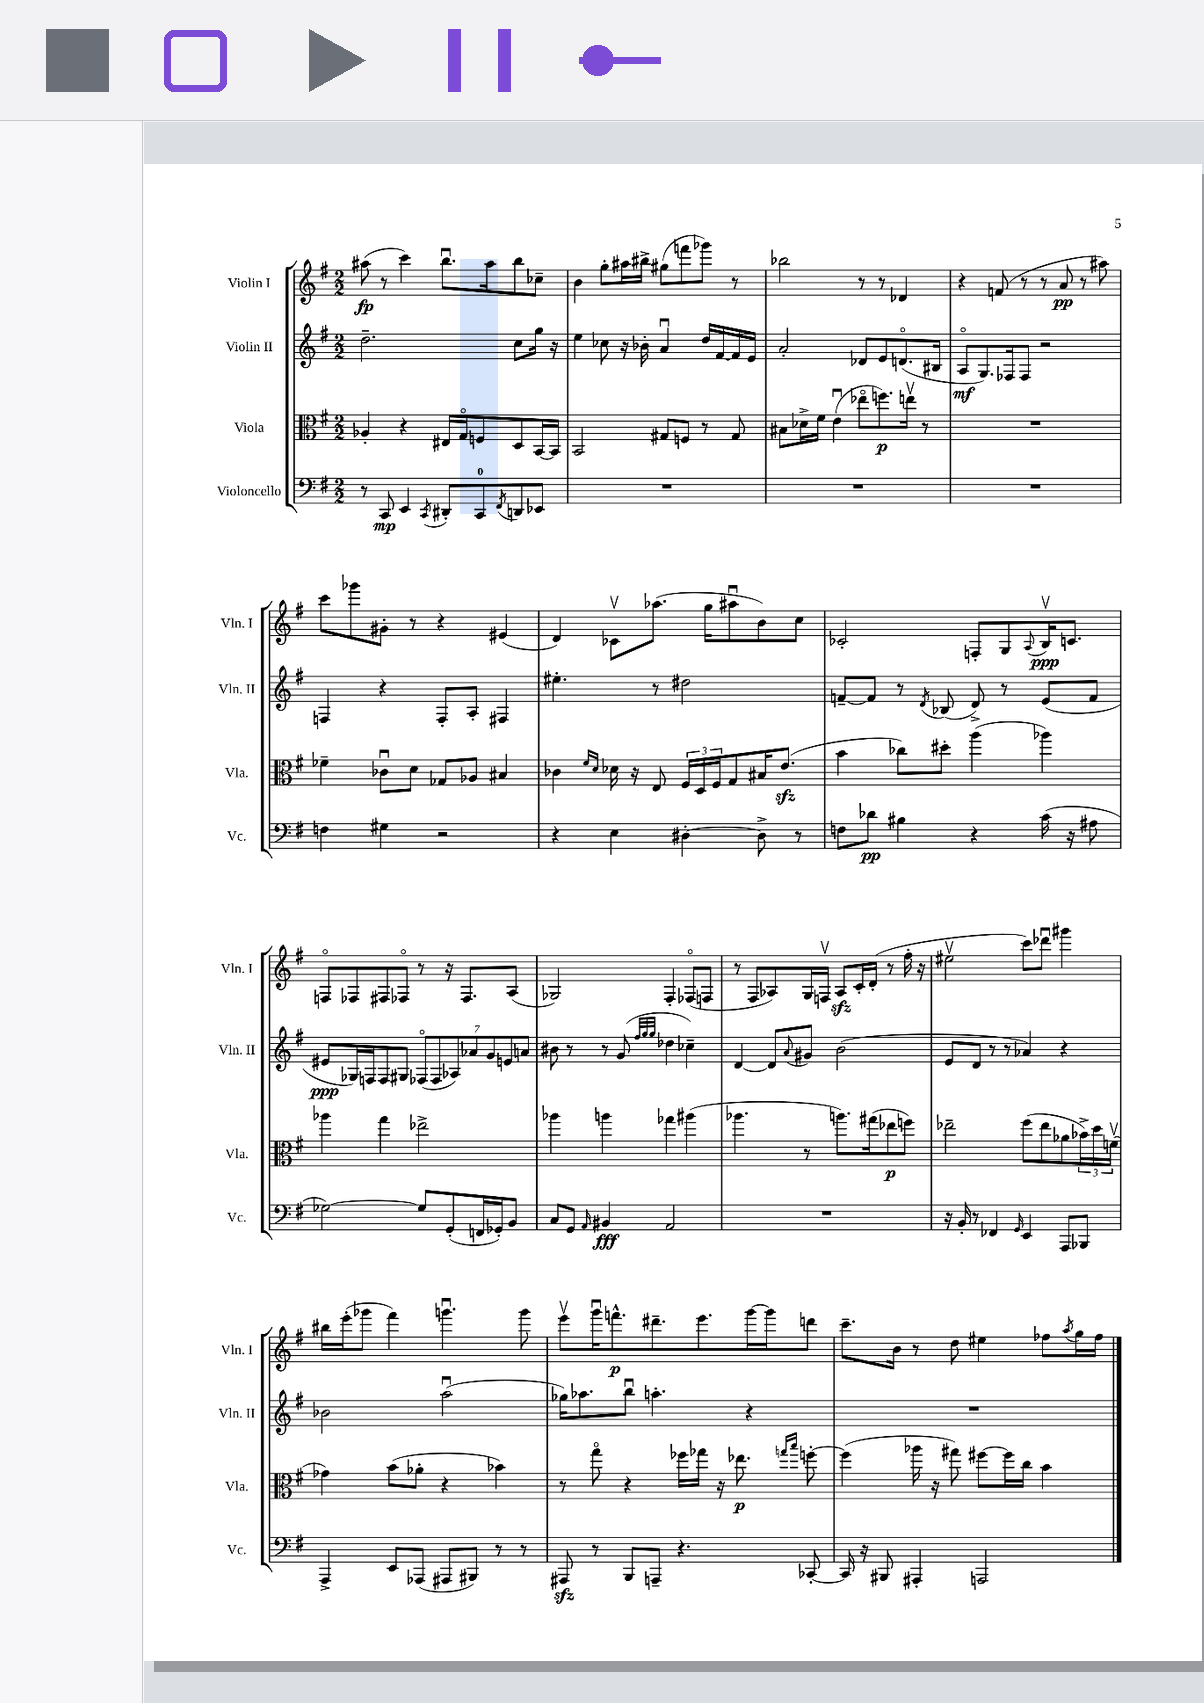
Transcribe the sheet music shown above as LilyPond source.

<<
\new StaffGroup <<
\new Staff = "s0" \with { instrumentName = "Violin I" shortInstrumentName = "Vln. I" } {
    \clef treble \key g \major \numericTimeSignature \time 2/2
    ais''8\fp( r8 c'''4) b''8.\downbow ais''16 b''8 ces''8-- |
    b'4 g''8-. ais''16 bis''16-> gis''8( f'''8 ges'''8) r8 |
    bes''2 r8 r8 des'4 |
    r4 f'8( r8 r8 a'8\pp r8 ais''8) |
    c'''8 ges'''8 gis'8-. r8 r4 eis'4( |
    d'4) ces'8\upbow aes''8.( g''16 ais''8\downbow b'8) c''8 |
    ces'2-. f8-. g8 \appoggiatura { a8 } b16\upbow\ppp c'8. |
    f8\flageolet fes8 fis8 fes8\flageolet r8 r16 fes8. a8( |
    ges2) fis4-. fes8\flageolet( f8 |
    r8 fis8 aes8) g16 f16\upbow aes8\sfz c'16-. d'16-.( r8 fis''16-. r16 |
    eis''2\upbow c'''8) des'''8\downbow gis'''4 |
    bis''16 e'''16-.( ges'''8 fis'''4) g'''4.\downbow g'''8 |
    e'''8\upbow g'''16\downbow f'''8.-^\p dis'''8.-- e'''8. g'''16~ g'''16 d'''8 |
    c'''8.-- b'16 r8 d''8 eis''4 fes''8 \acciaccatura { a''8 } g''16 fes''16 \bar "|." |
}
\new Staff = "s1" \with { instrumentName = "Violin II" shortInstrumentName = "Vln. II" } {
    \clef treble \key g \major \numericTimeSignature \time 2/2
    d''2.-- c''8 g''16 r16 |
    e''4 ces''8 r16 bes'16-. a'4\downbow d''16 fis'16~ fis'16 e'16 |
    a'2-. des'8 e'8 d'8.\flageolet( bis16 |
    a8\flageolet\mf g8.) fes16 fes8 r2 |
    f4 r4 f8-. a8-. fis4 |
    eis''4.-. r8 dis''2 |
    f'8~-- f'8 r8 \acciaccatura { d'8 } bes8( d'8->) r8 e'8( f'8 |
    eis'8\ppp ges16) f16 f8 gis8 \tuplet 7/4 { fes8\flageolet( fes8 aes8) aes'8 g'8 e'8 a'8 } |
    bis'8 r8 r8 g'8( \grace { fis''32 g''32 g''32 } des''4 ces''4--) |
    d'4~ d'8 \appoggiatura { a'8 } gis'8 b'2( |
    e'8 d'8 r8 r8 aes'4) r4 |
    bes'2 a''2\downbow( |
    ges''16) aes''8. b''8\downbow a''4.-. r4 |
    R1 \bar "|." |
}
\new Staff = "s2" \with { instrumentName = "Viola" shortInstrumentName = "Vla." } {
    \clef alto \key g \major \numericTimeSignature \time 2/2
    aes4-. r4 eis16 g16\flageolet f8 d8 b,16~ b,16 |
    b,2 gis8 f8 r8 gis8 |
    bis8 des'16-> fis'16 e'4\downbow( ees''8\flageolet f''8.\p) e''16\upbow r8 |
    R1 |
    fes'4-- ces'8\downbow d'8 ges8 aes8 bis4 |
    ces'4 \grace { fis'16 d'16 } des'16 r16 e8 \tuplet 3/2 { fis16 d16 fis16 } g8 bis16 e'8.\sfz( |
    b'4 ces''8) dis''8-. a''4( aes''4) |
    aes''4 g''4 ees''2-> |
    aes''4 a''4 ges''4 ais''4( |
    aes''4. r8 a''8.) gis''16( ees''8\p f''8) |
    ees''2-- fis''8( ees''8 aes'8 \tuplet 3/2 { bes'16->) d''16 f'16\upbow( } |
    ges'4) b'8( aes'8-. r4 bes'4) |
    r8 g''8\flageolet r4 fes''16 ges''16 r16 ees''8.\p \grace { g''16 b''16 } f''8~-. |
    f''4( aes''16 r16 gis''8) fis''8~ fis''16 c''16 b'4 \bar "|." |
}
\new Staff = "s3" \with { instrumentName = "Violoncello" shortInstrumentName = "Vc." } {
    \clef bass \key g \major \numericTimeSignature \time 2/2
    r8 c,8\mp e,4 \acciaccatura { c,8 } dis,8-. c,8-0 \acciaccatura { fis,8 } d,8 ees,8 |
    R1 |
    R1 |
    R1 |
    f4 gis4 r2 |
    r4 e4 dis4~-. dis8-> r8 |
    f8 des'8\pp bis4 r4 c'16( r16 ais8 |
    ges2~) ges8 g,8-.( f,16 ges,16-.) b,8 |
    c8 g,8 \grace { a,16 } bis,4\fff a,2 |
    R1 |
    r16 b,16-. r8 fes,4 \grace { g,16 } e,4 a,,8 bes,,8 |
    a,,4-> e,8 aes,,8( ais,,8 bis,,8) r8 r8 |
    ais,,8\sfz r8 b,,8 a,,8-- r4. ces,8~-. |
    ces,16 r16 bis,,8 ais,,4-. a,,2 \bar "|." |
}
>>
>>
\layout { \context { \Score \remove "Bar_number_engraver" } }
